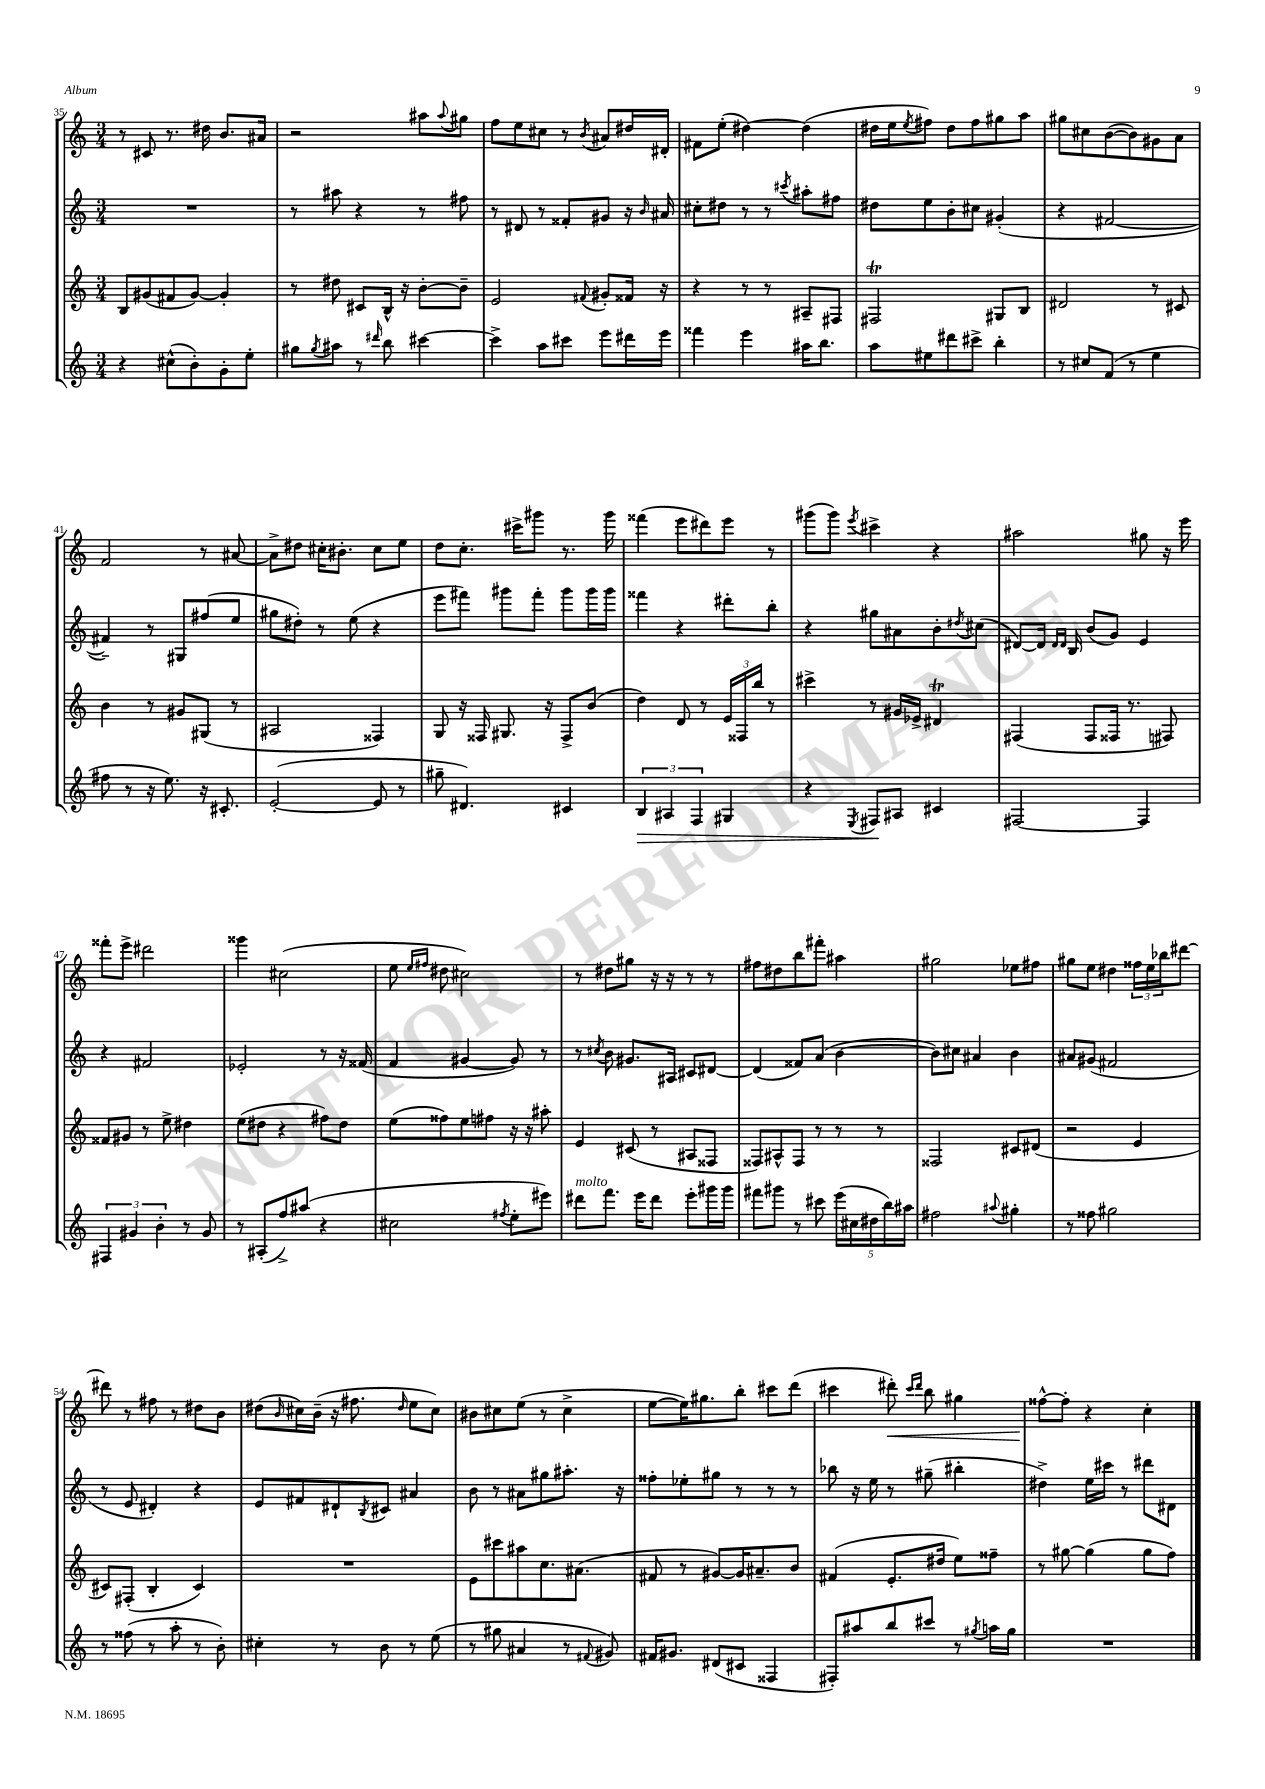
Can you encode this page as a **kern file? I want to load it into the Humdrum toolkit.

**kern	**dynam	**kern	**kern	**kern	**dynam
*part4	*part4	*part3	*part2	*part1	*part1
*staff4	*staff4	*staff3	*staff2	*staff1	*staff1
*clefG2	*	*clefG2	*clefG2	*clefG2	*
*k[]	*	*k[]	*k[]	*k[]	*
*M3/4	*	*M3/4	*M3/4	*M3/4	*
=35	=35	=35	=35	=35	=35
4r	.	8B/L	2.r	8r	.
.	.	(8g#X/	.	8c#X/	.
(8cc#X^^\L	.	8f#X/	.	8.r	.
8b'\)	.	[8g#/J)	.	.	.
.	.	.	.	16dd#X\	.
8g'\	.	4g#'/]	.	8.b/L	.
8ee'\J	.	.	.	.	.
.	.	.	.	16a#X/Jk	.
=36	=36	=36	=36	=36	=36
8gg#X\L	.	8r	8r	2r	.
8qgg#/	.	.	.	.	.
8aa#X\J	.	8dd#X\	8aa#X\	.	.
8r	.	8c#X/L	4r	.	.
16qqddd#X/	.	.	.	.	.
8bb\	.	16B^^/Jk	.	.	.
.	.	16r	.	.	.
[4ccc#X\	.	[8b'\L	8r	8aa#X\L	.
.	.	.	.	8qqaa#/	.
.	.	8b~\J]	8ff#X\	8gg#X\J	.
=37	=37	=37	=37	=37	=37
4ccc#^\]	.	2e/	8r	8ff\L	.
.	.	.	8d#X/	8ee\	.
8aa\L	.	.	8r	8cc#X\J	.
8ccc#X\J	.	.	8f##X'/L	8r	.
.	.	8qqf#X/	.	8qb/	.
8eee\L	.	8g#X'/L	8g#X/J	8a#X/L	.
16ddd#X\L	.	16f##X/Jk	16r	16dd#X/L	.
.	.	.	16qqb/	.	.
16eee\JJ	.	16r	16a#X/	16d#X'/JJ	.
=38	=38	=38	=38	=38	=38
4fff##X\	.	4r	8cc#X'\L	8f#X\L	.
.	.	.	8dd#X\J	(8ee'\J	.
4eee\	.	8r	8r	[4dd#X\)	.
.	.	8r	8r	.	.
.	.	.	8qccc#X/	.	.
16aa#X\KL	.	8A#X~/L	8aa#X'\L	(4dd#\]	.
8.bb\J	.	.	.	.	.
.	.	8F#X/J	8ff#X\J	.	.
=39	=39	=39	=39	=39	=39
8aa\L	.	2F#Xt/	8dd#X\L	16dd#X\LL	.
.	.	.	.	16ee\J	.
.	.	.	.	8qee/	.
8ee#X\	.	.	8ee\	8ff#X\J)	.
8ddd#X\	.	.	8b'\	8dd#\L	.
8ccc#X^\J	.	.	8cc#X\J	8ff#\	.
4bb'\	.	8G#X/L	(4g#X'/	8gg#X\	.
.	.	8B/J	.	8aa\J	.
=40	=40	=40	=40	=40	=40
8r	.	2d#X/	4r	8gg#X\L	.
8cc#X/L	.	.	.	8cc#X\	.
(8f/J	.	.	[2f#X/	([8b\	.
8r	.	.	.	8b\])	.
4ee\	.	8r	.	8g#X\	.
.	.	8c#X/	.	8a\J	.
!!LO:LB:g=z
=41	=41	=41	=41	=41	=41
8ff#X\	.	4b\	4f#X~/])	2f/	.
8r	.	.	.	.	.
16r	.	8r	8r	.	.
8.ee\)	.	.	.	.	.
.	.	8g#X/L	8G#X/L	.	.
16r	.	(8G#X/J	(8ff#X/	8r	.
8.c#X'/	.	.	.	.	.
.	.	8r	8ee/J	[8a#X/	.
=42	=42	=42	=42	=42	=42
([2e'/	.	2A#X/	8gg#X\L	8a#^\L]	.
.	.	.	8dd#X'\J)	8dd#X\J	.
.	.	.	8r	16cc#X'\KL	.
.	.	.	.	8.b#X'\J	.
.	.	.	(8ee\	.	.
8e/]	.	4F##X/)	4r	8cc#\L	.
8r	.	.	.	8ee\J	.
=43	=43	=43	=43	=43	=43
8gg#X~\	.	8G/	8eee\L	8dd\L	.
4.d#X/)	.	16r	8fff#X\J)	8.cc'\J	.
.	.	16F##X/	.	.	.
.	.	8.G#X/	8ggg#X\L	.	.
.	.	.	.	16ccc#X^\KL	.
.	.	.	8fff#'\J	8ggg#X\J	.
.	.	16r	.	.	.
4c#X/	.	8F##^/L	8ggg#\L	8.r	.
.	.	(8b/J	16ggg#\L	.	.
.	.	.	16ggg#\JJ	16ggg#\	.
=44	=44	=44	=44	=44	=44
!	!LO:HP:b	!	!	!	!
6B/	>	4dd\)	4fff##X\	(4fff##X\	.
6A#X/	.	.	.	.	.
.	.	8d/	4r	8eee\L	.
6F/	.	.	.	.	.
.	.	8r	.	8ddd#X\)	.
4G#X/	.	24e/LL	8ddd#X'\L	8eee\J	.
.	.	24F##X/	.	.	.
.	.	24bb/JJ	.	.	.
.	.	8r	8bb'\J	8r	.
=45	=45	=45	=45	=45	=45
4r	.	4ccc#X^\	4r	(8ggg#X\L	.
.	.	.	.	8ggg#\J)	.
8qE/	.	.	.	8qeee/	.
8F#X/L	.	8r	8gg#X\L	4ccc#X^\	.
8A#X/J	]	16g#X/LL	8a#X\	.	.
.	.	16e-X^/JJ	.	.	.
4c#X/	.	4d#Xt/	8b'\	4r	.
.	.	.	8qdd#X/	.	.
.	.	.	(8cc#X\J	.	.
=46	=46	=46	=46	=46	=46
[2F#X/	.	(4F#X/	[8d#X/L)	2aa#X\	.
.	.	.	16d#/Jk]	.	.
.	.	.	16qqd#/LL	.	.
.	.	.	16qqd#/JJ	.	.
.	.	.	16B/	.	.
.	.	8F#/L	(8b/L	.	.
.	.	16F##X/Jk	8g/J)	.	.
.	.	8.r	.	.	.
4F#/]	.	.	4e/	8gg#X\	.
.	.	8F#X/)	.	16r	.
.	.	.	.	16eee\	.
!!LO:LB:g=z
=47	=47	=47	=47	=47	=47
6F#X/	.	8f##X/L	4r	8fff##X'\L	.
.	.	8g#X/J	.	8eee^\J	.
6g#X/	.	.	.	.	.
.	.	8r	2f#X/	2ddd#X\	.
6b'\	.	.	.	.	.
.	.	8ee^\	.	.	.
8r	.	4dd#X\	.	.	.
8g#/	.	.	.	.	.
=48	=48	=48	=48	=48	=48
8r	.	(8ee\L	2e-X'/	4ggg##X\	.
(8A#X'/L	.	8dd#X\J	.	.	.
8ff^/)	.	4r	.	(2cc#X\	.
(8aa#X/J	.	.	.	.	.
4r	.	8ff#X\L)	8r	.	.
.	.	8dd#\J	16r	.	.
.	.	.	(16f##X/	.	.
=49	=49	=49	=49	=49	=49
2cc#X\	.	(8ee\L	4f/	8ee\	.
.	.	.	.	16qqee/LL	.
.	.	.	.	16qqff#X/JJ	.
.	.	8ff##X\)	.	8dd#X\	.
.	.	8ee\	[4g#X/	2cc#X\)	.
.	.	8ff#X\J	.	.	.
8qff#X/	.	.	.	.	.
8ee'\L	.	16r	8g#/])	.	.
.	.	16r	.	.	.
8eee#X\J)	.	8aa#X'\	8r	.	.
=50	=50	=50	=50	=50	=50
!LO:TX:a:i:t=molto	!	!	!	!	!
8ddd#X\L	.	4e/	8r	8r	.
.	.	.	8qcc#X/	.	.
8.fff\J	.	.	8b\	8dd#X\L	.
.	.	(8c#X/	8.g#X/L	8gg#X\J	.
16eee\KL	.	.	.	.	.
8ddd#\J	.	8r	.	16r	.
.	.	.	16A#X/Jk	16r	.
8eee'\L	.	8A#X/L	8c#X/L	8r	.
16ggg#X\L	.	8F##X/J	[8d#X/J	8r	.
16ggg#\JJ	.	.	.	.	.
=51	=51	=51	=51	=51	=51
8fff#X\L	.	8F##X/L)	(4d#/]	8ff#X\L	.
8ggg#X\J	.	8A#X^^/	.	8dd#X\	.
8r	.	8F##/J	8f##X/L)	8bb\	.
8ccc#X\	.	8r	(8a/J	8fff#X'\J	.
(20eee\LL	.	8r	[4b\	4aa#X\	.
20cc#X\	.	.	.	.	.
20dd#X\	.	.	.	.	.
.	.	8r	.	.	.
20bb\)	.	.	.	.	.
20aa#X\JJ	.	.	.	.	.
=52	=52	=52	=52	=52	=52
2ff#X\	.	2F##X/	8b\L])	2gg#X\	.
.	.	.	8cc#X\J	.	.
.	.	.	4a#X/	.	.
8qqaa#X/	.	.	.	.	.
4gg#X'\	.	8c#X/L	4b\	8ee-X\L	.
.	.	(8d#X/J	.	8ff#X\J	.
=53	=53	=53	=53	=53	=53
8r	.	2r	8a#X/L	8gg#X\L	.
8ff##X\	.	.	(8g#X/J	8ee\J	.
2gg#X\	.	.	2f#X/	4dd#X\	.
.	.	4e/	.	24ff##X\LL	.
.	.	.	.	24ee\	.
.	.	.	.	24bb-X\J	.
.	.	.	.	[8ddd#X\J	.
!!LO:LB:g=z
=54	=54	=54	=54	=54	=54
8r	.	8c#X/L)	8r	8ddd#X\]	.
(8ff##X\	.	(8F#X'/J	8e/	8r	.
8r	.	4B'/	4d#X'/)	8ff#X\	.
8aa'\	.	.	.	8r	.
8r	.	4c#/)	4r	8dd#X\L	.
8b'\)	.	.	.	8b\J	.
=55	=55	=55	=55	=55	=55
4cc#X'\	.	2.r	8e/L	(8dd#X\L	.
.	.	.	.	16qqb/	.
.	.	.	8f#X/	16cc#X\L)	.
.	.	.	.	(16b~\JJ	.
8r	.	.	8d#X`/	16r	.
.	.	.	.	8.ff#X\	.
.	.	.	8qB/	.	.
8b\	.	.	8c#X/J	.	.
.	.	.	.	16qqdd#/	.
8r	.	.	4a#X/	8ee\L	.
(8ee\	.	.	.	8cc#\J)	.
=56	=56	=56	=56	=56	=56
8r	.	8e\L	8b\	8b#X\L	.
8gg#X\	.	8ccc#X\	8r	8cc#X\	.
4a#X/	.	8aa#X\	8a#X\L	(8ee\J	.
.	.	8.cc\	8gg#X\	8r	.
8r	.	.	8.aa#X'\J	4cc#^\	.
.	.	(8.a#X\J	.	.	.
8qqf#X/	.	.	.	.	.
8g#X/)	.	.	.	.	.
.	.	.	16r	.	.
=57	=57	=57	=57	=57	=57
16f#X/KL	.	8f#X/	8ff##X'\L	[8ee\L	.
8.g#X/J	.	.	.	.	.
.	.	8r	8ee-X'\	16ee\K])	.
.	.	.	.	8.gg#X\	.
(8d#X/L	.	[8g#X/L)	8gg#X\J	.	.
8c#X/J	.	16g#/K]	8r	8bb'\J	.
.	.	8.a#X~/	.	.	.
4F##X/	.	.	8r	8ccc#X\L	.
.	.	8b/J	8r	(8ddd\J	.
=58	=58	=58	=58	=58	=58
8F#X'/L)	.	(4f#X/	8bb-X\	4ccc#X\	.
8aa#X/	.	.	16r	.	.
.	.	.	16ee\	.	.
!	!	!	!	!	!LO:HP:b
8bb/	.	8.e'/L	8r	8ddd#X'\)	<
.	.	.	.	16qqccc#/LL	.
.	.	.	.	16qqddd#/JJ	.
8ccc#X/J	.	.	(8gg#X~\	8bb\	.
.	.	16dd#X/Jk	.	.	.
8r	.	8ee\L)	4bb#X'\	4gg#X\	.
8qgg#X/	.	.	.	.	.
16aan\LL	.	8ff##X~\J	.	.	.
16gg#\JJ	.	.	.	.	.
=59	=59	=59	=59	=59	=59
2.r	.	8r	4dd#X^\)	[8ff##X^^\L	.
.	.	[8gg#X\	.	8ff##'\J]	[
.	.	(4gg#\]	16ee\LL	4r	.
.	.	.	16ccc#X\JJ	.	.
.	.	.	8r	.	.
.	.	8gg#\L	8ddd#X\L	4cc'\	.
.	.	8ff\J)	8d#X\J	.	.
==	==	==	==	==	==
*-	*-	*-	*-	*-	*-
